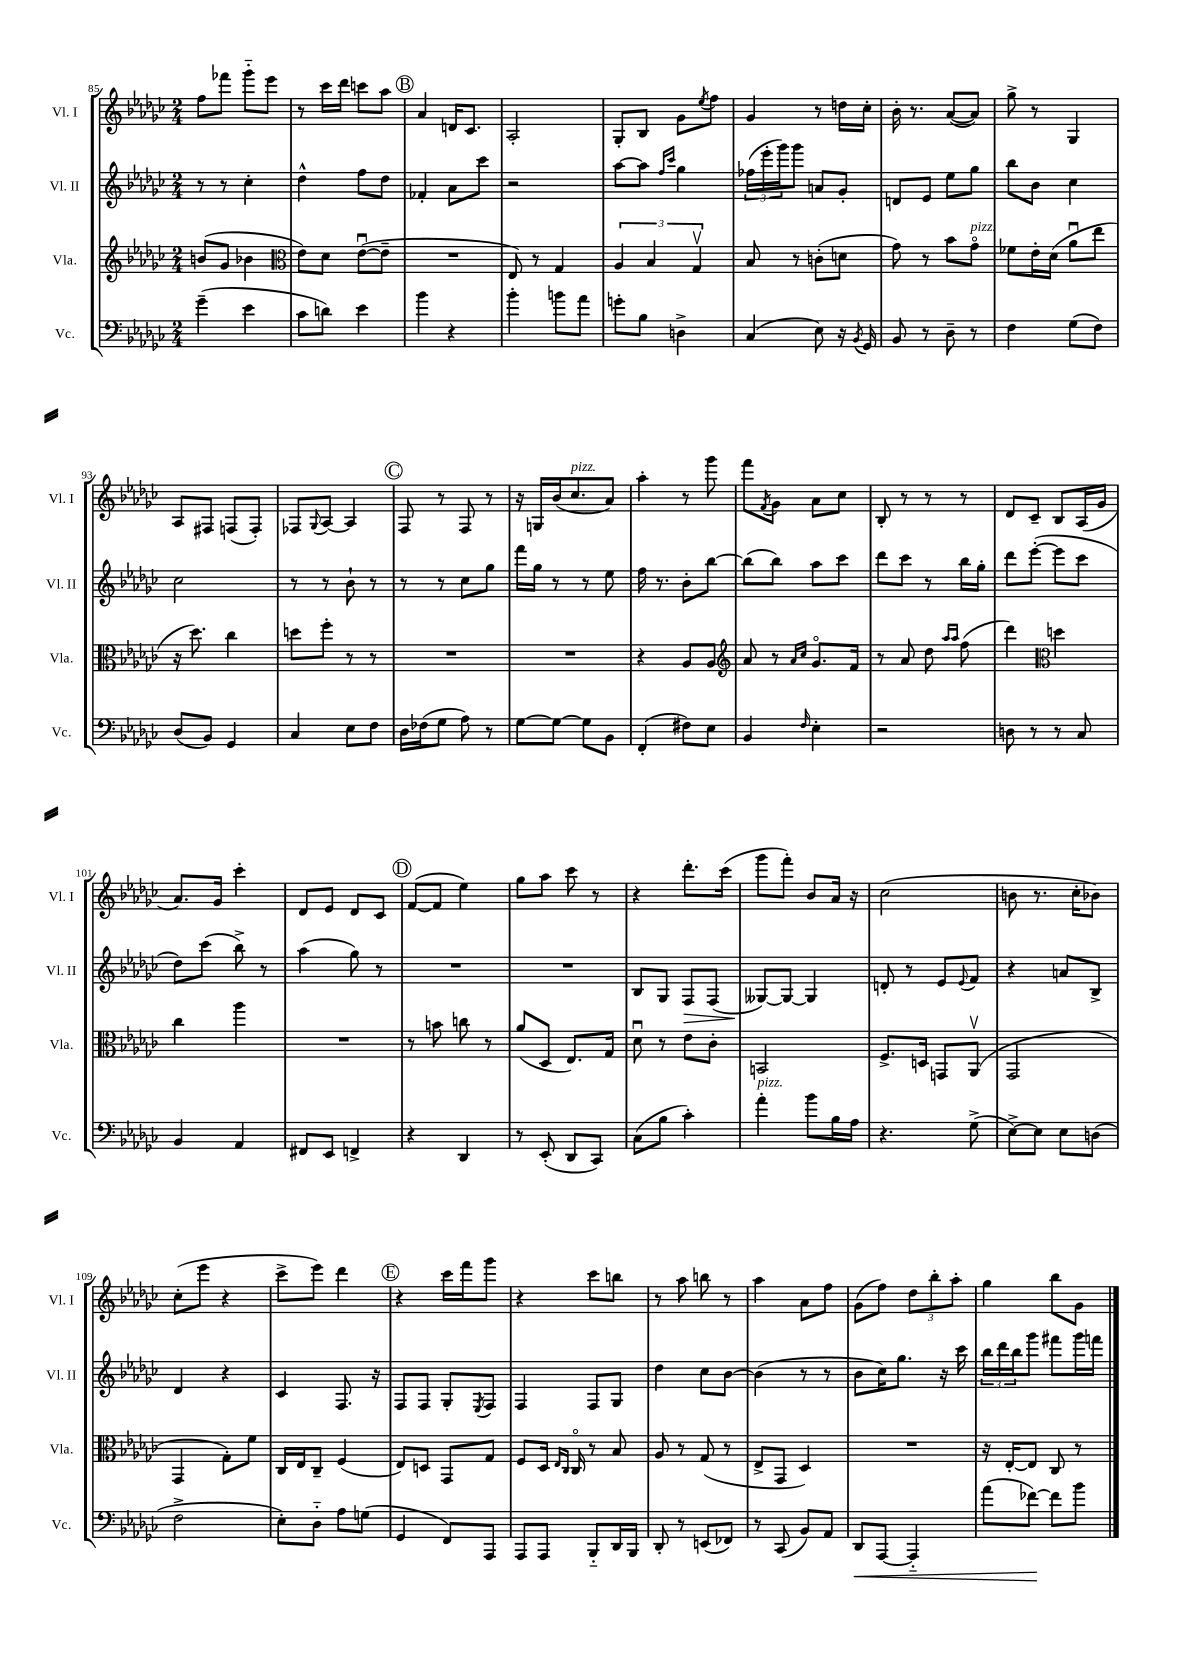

**kern	**kern	**kern	**kern
*staff4	*staff3	*staff2	*staff1
*clefF4	*clefG2	*clefG2	*clefG2
*k[b-e-a-d-g-c-]	*k[b-e-a-d-g-c-]	*k[b-e-a-d-g-c-]	*k[b-e-a-d-g-c-]
*M2/4	*M2/4	*M2/4	*M2/4
(4g-~	(8b	8r	8ff
.	8g-	8r	8fff-
4e-	4b-	4cc-'	8ggg-'~
.	.	.	8eee-
=	=	=	=
*	*clefC3	*	*
8c-	8e-)	4dd-^^	8r
8d)	8d-	.	16ccc-
.	.	.	16ddd-
4e-	([8e-u	8ff	8ccc
.	8e-~]	8dd-	8aa-
=	=	=	=
4b-	2r	4f-'	4a-
4r	.	8a-	16d
.	.	.	8.c-
.	.	8ccc-	.
=	=	=	=
4b-'	8E-)	2r	2A-'
.	8r	.	.
8b	4G-	.	.
8a-	.	.	.
=	=	=	=
8g'	6A-	[8aa-	8G-'
8B-	.	8aa-]	8B-
.	6B-	.	.
.	.	16qqff	.
.	.	16qqccc-	.
4D^	.	4gg-	8g-
.	6G-v	.	.
.	.	.	8qee-
.	.	.	8ff
=	=	=	=
(4C-	8B-	(24ff-	4g-
.	.	24eee-'	.
.	.	24ggg-)	.
.	8r	8ggg-	.
8E-)	(8c'	8a	8r
16r	8d	8g-'	16dd
8qBB-	.	.	.
16GG-	.	.	16cc-'
=	=	=	=
8BB-	8g-)	8d	16b-'
.	.	.	8.r
8r	8r	8e-	.
8D-~	8b-	8ee-	([8a-
8r	8g-o	8gg-	8a-])
=	=	=	=
4F	8f-	8bb-	8gg-^
.	16e-'	8b-	8r
.	(16d-	.	.
(8G-	8a-u	4cc-	4G-
8F)	8ee-	.	.
=	=	=	=
(8D-	16r	2cc-	8A-
.	8.dd-)	.	.
8BB-)	.	.	8F#
4GG-	4cc-	.	(8F
.	.	.	8F')
=	=	=	=
4C-	8dd	8r	8F-
.	.	.	8qqG-
.	8ff'	8r	[8A-
8E-	8r	8b-`	4A-]
8F	8r	8r	.
=	=	=	=
16D-	2r	8r	8F
(16F-	.	.	.
8G-	.	8r	8r
8A-)	.	8cc-	8F
8r	.	8gg-	8r
=	=	=	=
[8G-	2r	16fff	16r
.	.	16gg-	16G
8G-_	.	8r	(16b-
.	.	.	8.cc-
8G-]	.	8r	.
8BB-	.	8ee-	8a-)
=	=	=	=
(4FF'	4r	16ff	4aa-'
.	.	8.r	.
8F#)	8A-	8b-'	8r
8E-	8A-	[8bb-	8ggg-
=	=	=	=
*	*clefG2	*	*
4BB-	8a-	(8bb-]	8fff
.	.	.	8qf
.	8r	8bb-)	8g-
.	16qqa-	.	.
16qqF	16qqcc-	.	.
4E-'	8.g-o	8aa-	8a-
.	.	8ccc-	8cc-
.	16f	.	.
=	=	=	=
2r	8r	8ddd-	8B-'
.	8a-	8ccc-	8r
.	8dd-	8r	8r
.	16qqaa-	.	.
.	16qqaa-	.	.
.	(8ff	16bb-	8r
.	.	16gg-'	.
=	=	=	=
8D	4ddd-)	8ddd-	8d-
8r	.	([8eee-'	8c-~
*	*clefC3	*	*
8r	4dd	8eee-]	8B-
8C-	.	8ccc-	(16A-
.	.	.	16g-
=	=	=	=
4BB-	4cc-	8dd-)	8.a-)
.	.	(8ccc-	.
.	.	.	16g-
4AA-	4aa-	8bb-^)	4ccc-'
.	.	8r	.
=	=	=	=
8FF#	2r	(4aa-	8d-
8EE-	.	.	8e-
4FF^	.	8gg-)	8d-
.	.	8r	8c-
=	=	=	=
4r	8r	2r	([8f
.	8b	.	8f]
4DD-	8cc	.	4ee-)
.	8r	.	.
=	=	=	=
8r	(8a-	2r	8gg-
(8EE-'	8D-	.	8aa-
8DD-	8.E-)	.	8ccc-
8CC-)	.	.	8r
.	16G-	.	.
=	=	=	=
(8C-	8d-u	8B-	4r
8B-	8r	8G-	.
4c-')	8e-	8F	8.ddd-'
.	8c-'	(8F	.
.	.	.	(16ccc-
=	=	=	=
4a-'	2BB	[8G--)	8ggg-
.	.	8G--_	8fff')
8b-	.	4G--]	8b-
16B-	.	.	16a-
16A-	.	.	16r
=	=	=	=
4.r	8.F^	8d'	(2cc-
.	.	8r	.
.	16D	.	.
.	8GG	8e-	.
.	.	8qqe-	.
(8G-^	(8AA-v	8f	.
=	=	=	=
[8E-^)	2GG-	4r	8b
8E-]	.	.	8.r
8E-	.	8a	.
.	.	.	16cc-'
(8D	.	8B-^	8b-)
=	=	=	=
2F^	4GG-	4d-	(8cc-'
.	.	.	8eee-
.	8G-')	4r	4r
.	8f	.	.
=	=	=	=
8E-')	16C-	4c-	8ccc-^
.	16E-	.	.
8D-'~	8C-~	.	8eee-)
8A-	(4F	8.F	4ddd-
(8G	.	.	.
.	.	16r	.
=	=	=	=
4GG-	8E-)	8F	4r
.	8D	8F	.
8FF)	8GG-	8G-'	16ccc-
.	.	.	16fff
.	.	8qE-	.
8AAA-	8G-	8F	8ggg-
=	=	=	=
8AAA-	8F	4F	4r
8AAA-	16D-	.	.
.	16qqE-	.	.
.	16qqC-	.	.
.	16C-o	.	.
8BBB-'~	8r	8F	8ccc-
16DD-	8B-	8G-	8bb
16BBB-	.	.	.
=	=	=	=
8DD-'	8A-	4dd-	8r
8r	8r	.	8aa-
(8EE	(8G-	8cc-	8bb
8FF-)	8r	[8b-	8r
=	=	=	=
8r	8E-^	(4b-]	4aa-
(8CC-	8GG-	.	.
8BB-)	4D-)	8r	8a-
8AA-	.	8r	8ff
=	=	=	=
8DD-	2r	8b-	(8g-
[8AAA-	.	16cc-)	8ff)
.	.	8.gg-	.
4AAA-'~]	.	.	12dd-
.	.	.	12bb-'
.	.	16r	.
.	.	.	12aa-'
.	.	16ccc-	.
=	=	=	=
(8a-	16r	24bb-	4gg-
.	.	24ddd-	.
.	[16E-'	.	.
.	.	24bb-	.
[8f-)	8E-]	8ggg-	.
8f-]	8C-	8fff#	8bb-
8b-	8r	16ggg-	8g-
.	.	16fff	.
==	==	==	==
*-	*-	*-	*-
